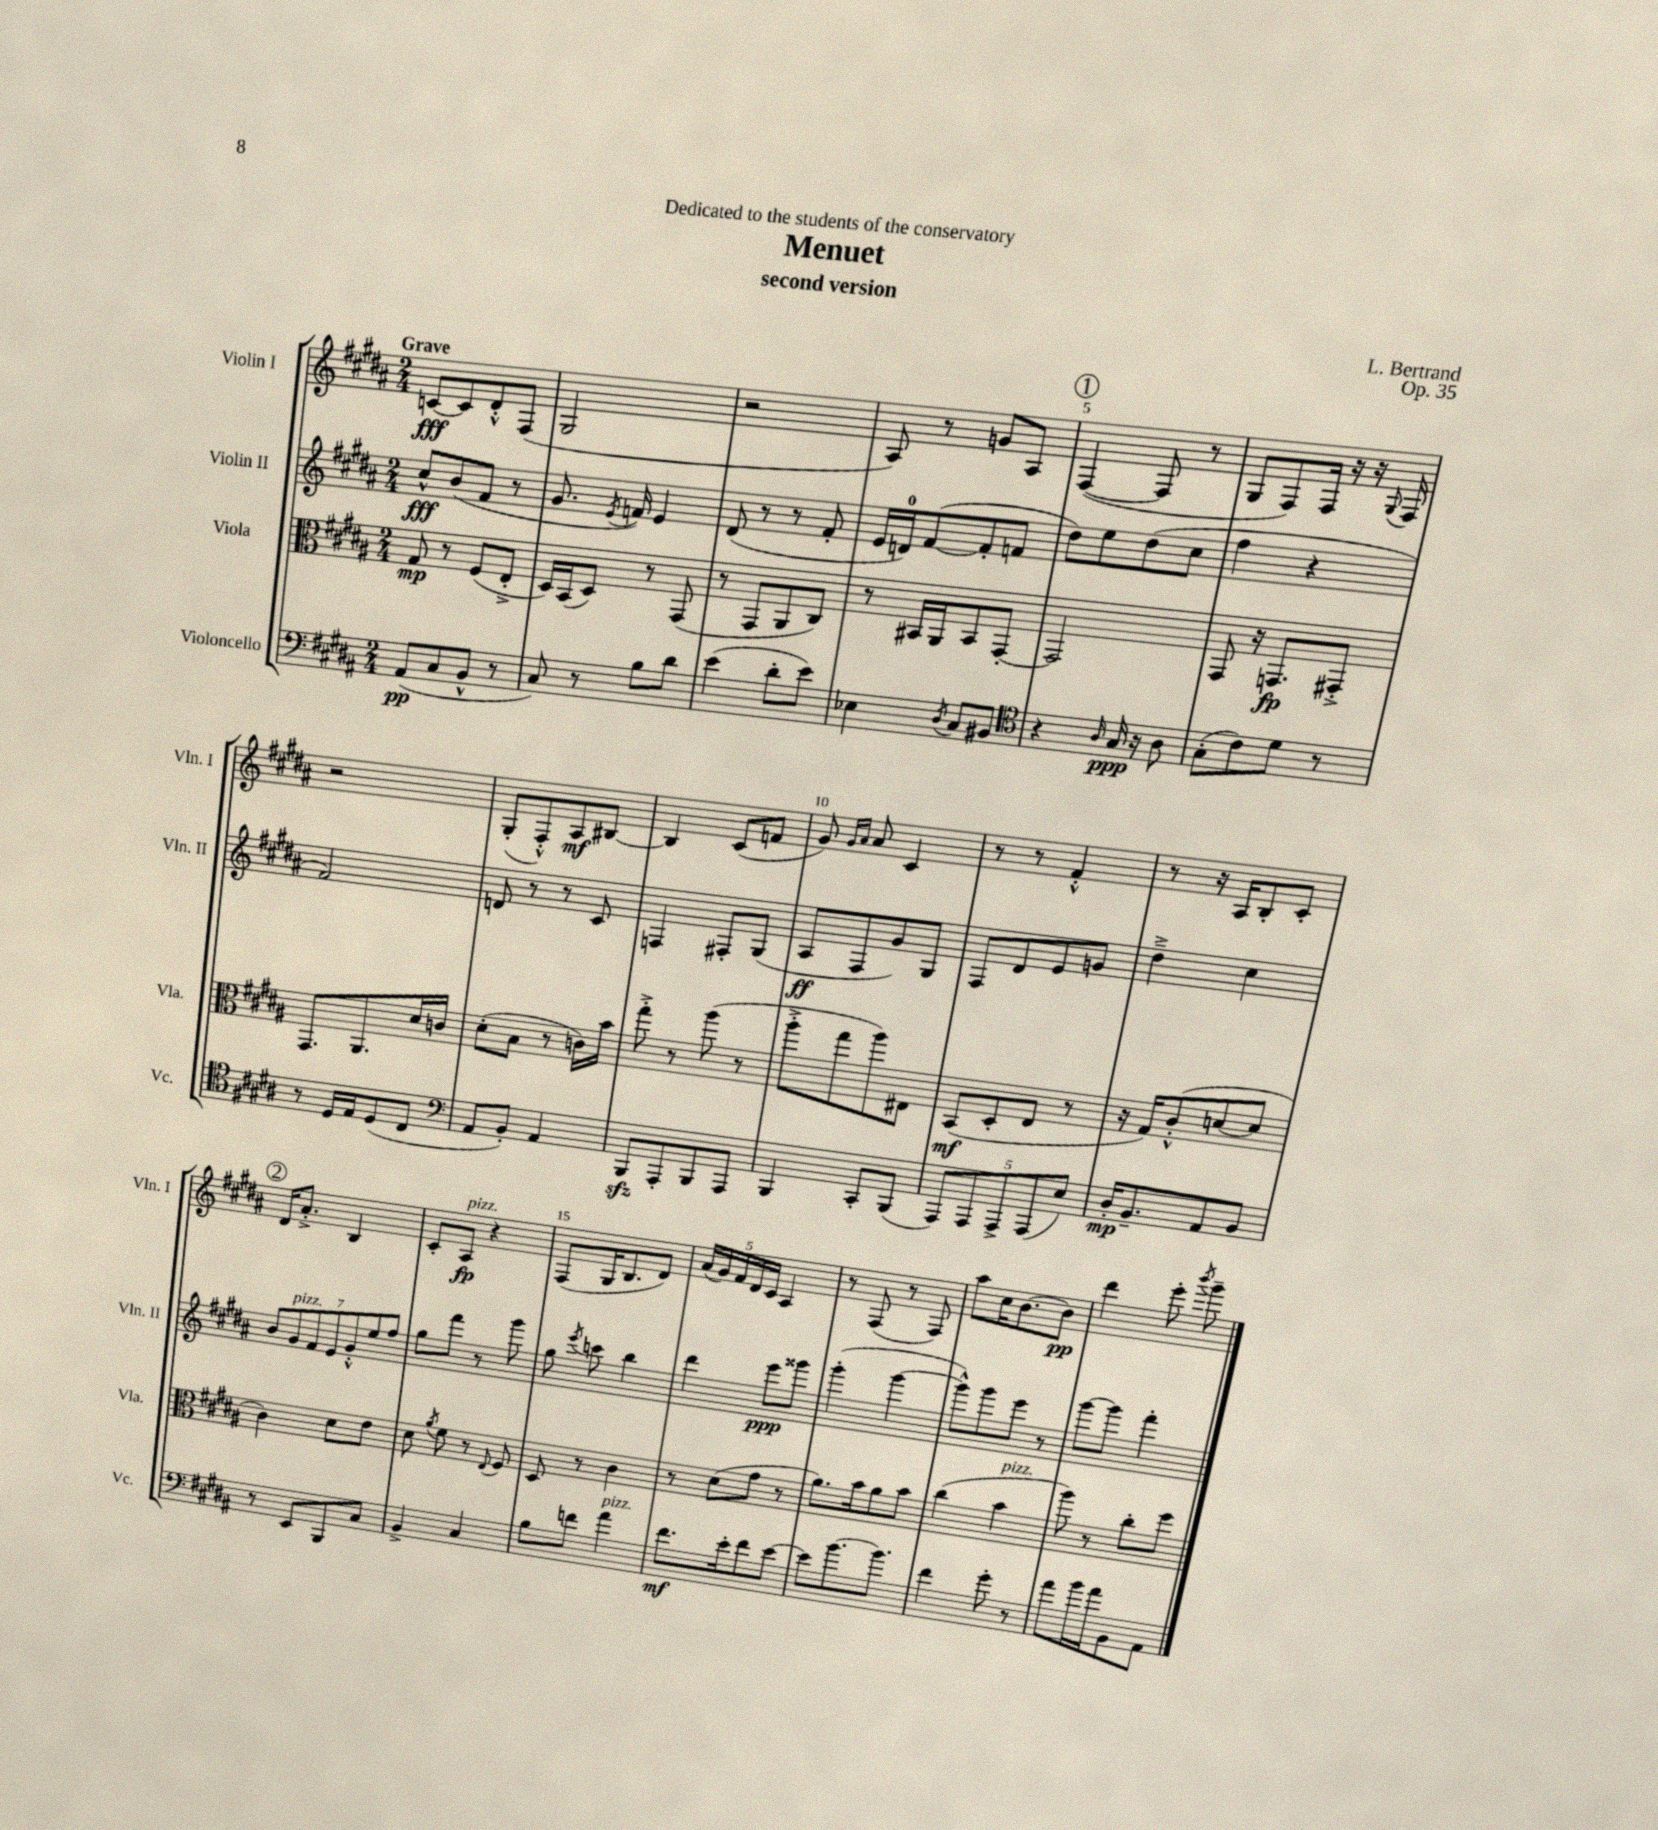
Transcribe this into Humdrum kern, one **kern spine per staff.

**kern	**kern	**kern	**kern
*staff4	*staff3	*staff2	*staff1
*clefF4	*clefC3	*clefG2	*clefG2
*k[f#c#g#d#a#]	*k[f#c#g#d#a#]	*k[f#c#g#d#a#]	*k[f#c#g#d#a#]
*M2/4	*M2/4	*M2/4	*M2/4
(8AA#	8G#	8cc#^^	[8c
8C#	8r	(8b	8c]
8BB^^	(8F#	8f#	8d#'^^
8r	8E'^	8r	(8F#
=	=	=	=
8C#)	16D#)	8.g#	2G#
.	(16BB	.	.
8r	8D#)	.	.
.	.	8qe	.
.	.	16f)	.
8B	8r	4e	.
8d#	(8GG#	.	.
=	=	=	=
(4e	8r	(8d#	2r
.	8GG#	8r	.
8d#'	8AA#	8r	.
8e)	8C#)	8f#'	.
=	=	=	=
4E-	8r	16e	8A#)
.	.	16d)	.
.	16BB#	([8f#	8r
.	16AA#	.	.
8qD#	.	.	.
8C#	8BB#	8f#']	8g
8BB#	[8GG#'	8f	8A#
=	=	=	=
*clefC4	*	*	*
4r	2GG#]	8dd#)	([4F#
.	.	8ee	.
16qqA#	.	.	.
16G#	.	(8dd#	8F#]
16r	.	.	.
8A#	.	8cc#	8r
=	=	=	=
(8G#'	8GG#	4ff#	8G#
8c#)	16r	.	8F#)
.	8.GG	.	.
8d#	.	4r	16F#
.	.	.	16r
8r	8GG#'^	.	16r
.	.	.	8qqG#
.	.	.	16F#
=	=	=	=
8r	8.GG#	2f#)	2r
16D#	.	.	.
16E	8.AA#	.	.
(8D#	.	.	.
8C#	16d#	.	.
.	16c	.	.
=	=	=	=
*clefF4	*	*	*
8AA#	(8d#'	8d	(8G#'
8BB')	8B	8r	8F#'^^)
4AA#	8r	8r	8A#
.	16c)	8c#	[8B#
.	16b	.	.
=	=	=	=
8BBB	8gg#'^	4F	4B#]
8AAA#'	8r	.	.
8BBB	(8aa#	8F#'	(8c#
8AAA#	8r	(8G#	8f
=	=	=	=
4BBB	8aa#'^	8A#	8g#)
.	.	.	16qqg#
.	.	.	16qqa#
.	8gg#	8F#	8a#
8CC#'	8aa#)	8g#)	4c#
(8BBB	8E#	8G#	.
=	=	=	=
10AAA#)	(8BB	8F#	8r
10AAA#	.	.	.
.	8D#'	8d#	8r
10AAA#^	.	.	.
.	8E	8e	4f#'^^
(10AAA#	.	.	.
.	8r	8g	.
10E)	.	.	.
=	=	=	=
16D#'	16r	4dd#~^	8r
8.BB~	16G#)	.	.
.	(8c#'^^	.	16r
.	.	.	16A#
8AA#	[8d	4cc#	8B'
8BB	8d]	.	8c#'
=	=	=	=
8r	4c#)	14b	16d#
.	.	.	8.a#'^
.	.	14g#	.
8EE	.	.	.
.	.	14f#	.
.	.	14e	.
8BBB	8d#	.	4B
.	.	14g#'^^	.
.	.	14ee	.
8C#	8e	.	.
.	.	14ff#	.
=	=	=	=
4BB^	8d#	8gg#	8c#'
.	8qa#	.	.
.	8f#	8fff#	8A#
4C#	8r	8r	4r
.	8qqE	.	.
.	8F#	8ggg#	.
=	=	=	=
8B	8D#	8gg#	(8F#
.	.	8qeee	.
8f	8r	8ccc	16G#
.	.	.	8.B
4a#	4c#	4bb	.
.	.	.	8d#)
=	=	=	=
8.f#	8r	4ddd#	(20a#
.	.	.	20g#)
.	.	.	20f#
.	(8d#	.	.
.	.	.	20d#
16e'	.	.	.
.	.	.	20c#
8f#	8g#	8eee	4A#
[8e	8r	8ggg##	.
=	=	=	=
8e]	8.a#)	(4ggg#'	8r
[8.b	.	.	(8F#
.	16b	.	.
.	8a#	[4ggg#	8r
8.b]	.	.	.
.	8b	.	8F#)
=	=	=	=
4f#	(4cc#	8ggg#^^])	8aa#
.	.	8ggg#	16cc#
.	.	.	[8.b
8g#'	4b	8eee	.
8r	.	8r	8b]
=	=	=	=
8a#	8aa#)	[8ggg#	4ddd#
16b	8r	8ggg#]	.
16a#	.	.	.
8BB	8cc#'	4fff#'	8eee'
.	.	.	8qbbb
8AA#	8ff#	.	8ggg#~
==	==	==	==
*-	*-	*-	*-
